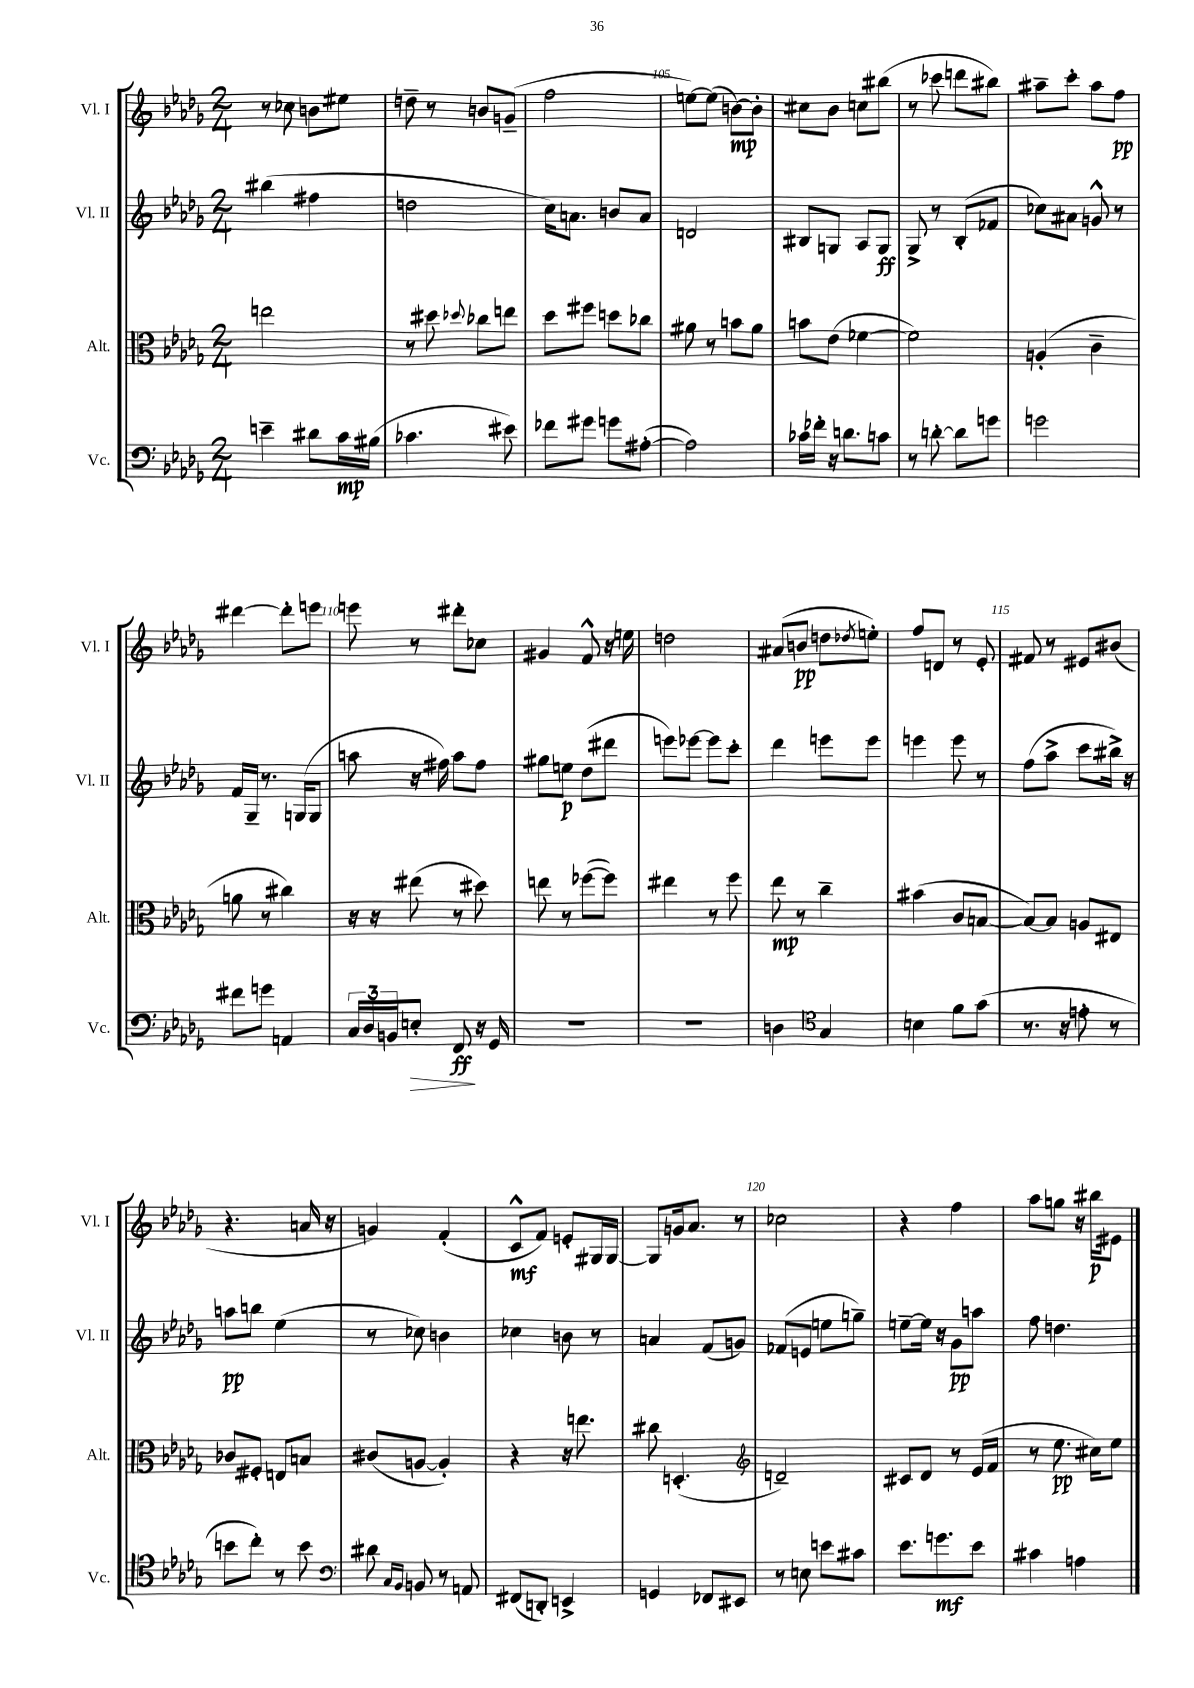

**kern	**kern	**kern	**kern
*staff4	*staff3	*staff2	*staff1
*clefF4	*clefC3	*clefG2	*clefG2
*k[b-e-a-d-g-]	*k[b-e-a-d-g-]	*k[b-e-a-d-g-]	*k[b-e-a-d-g-]
*M2/4	*M2/4	*M2/4	*M2/4
4e~\	2ee\	(4bb#\	8r
.	.	.	8cc-\
8d#\L	.	4ff#\	8b\L
16c\L	.	.	8ee#\J
(16B#\JJ	.	.	.
=	=	=	=
4.c-\	8r	2dd\	8dd~\
.	8dd#\	.	8r
.	8qqdd-/	.	.
.	8cc-\L	.	8b/L
8e#\)	8ee\J	.	(8g~/J
=	=	=	=
8f-\L	8dd-\L	16cc\LK)	2ff\
.	.	8.a\J	.
8g#\J	8ff#\J	.	.
8g\L	8dd\L	8b/L	.
([8A#'\J	8cc-\J	8a/J	.
=	=	=	=
2A#\])	8a#\	2d/	[8ee\L)
.	8r	.	(8ee\]J
.	8b\L	.	[8b\L)
.	8a#\J	.	8b'\]J
=	=	=	=
16c-\LL	8b\L	8B#/L	8cc#\L
16f-'\JJ	.	.	.
16r	(8e-\J	8G/J	8b-\J
8.d\L	.	.	.
.	[4f-\	8A-/L	8cc\L
8c\J	.	8G/J	(8bb#\J
=	=	=	=
8r	2f-\])	8G-^/	8r
[8d'\	.	8r	8ccc-\
8d\]L	.	(8B-'/L	8ddd\L
8g\J	.	8f-/J	8bb#\J)
=	=	=	=
2g\	(4A'/	8cc-\L)	8aa#~\L
.	.	8a#\J	8ccc'\J
.	4c~\	8g^^/	8aa#\L
.	.	8r	8ff\J
=	=	=	=
8f#\L	8a\	16f/LL	[4ddd#\
.	.	16G-~/JJ	.
8g\J	8r	8.r	.
4AA/	4cc#\)	.	8ddd#'\]L
.	.	(16G/LK	.
.	.	8G/J	8eee\J
=	=	=	=
24C/LL	16r	8aa\	8eee\
24D-/	.	.	.
.	16r	.	.
24BB/J	.	.	.
8E'/J	(8ee#\	16r	8r
.	.	16ff#\)	.
8FF/	8r	8aa\L	8ddd#'\L
16r	8dd#\)	8ff#\J	8cc-\J
16GG-/	.	.	.
=	=	=	=
2r	8ee\	8gg#\L	4g#/
.	8r	8ee\J	.
.	([8ff-\L	(8dd-\L	8f^^/
.	8ff-\]J)	8ddd#\J	16r
.	.	.	16ee\
=	=	=	=
2r	4ee#\	8eee\L)	2dd\
.	.	[8eee-\J	.
.	8r	8eee-\]L	.
.	8ff\	8ccc'\J	.
=	=	=	=
4D\	8ee-\	4ddd-\	(8a#/L
.	8r	.	8b/J
*clefC4	*	*	*
4G-/	4cc~\	8eee\L	8dd\L
.	.	.	8qdd-/
.	.	8eee\J	8ee'\J)
=	=	=	=
4B\	(4b#\	4eee\	8ff/L
.	.	.	8d/J
8f\L	8c/L	8eee\	8r
(8g-\J	[8B/J	8r	8e-'/
=	=	=	=
8.r	8B/_L)	(8ff\L	8f#/
.	8B/]J	8aa-^\J	8r
16r	.	.	.
8e'\	8A/L	8ccc\L	8e#/L
8r	8E#/J	16bb#^\Jk)	(8b#/J
.	.	16r	.
=	=	=	=
8b\L	8c-/L	8aa\L	4.r
8cc'\J)	8F#'/J	8bb\J	.
8r	8E/L	(4ee-\	.
8b\	8B/J	.	16a/
.	.	.	16r
=	=	=	=
*clefF4	*	*	*
8d#\	(8c#/L	8r	4g/)
16qqC/LL	.	.	.
16qqBB-/JJ	.	.	.
8BB/	[8A/J	8cc-\)	.
8r	4A'/])	4b\	(4f'/
8AA/	.	.	.
=	=	=	=
(8FF#/L	4r	4cc-\	8c^^/L
8DD'/J)	.	.	8f/J)
4EE^/	16r	8b\	8e'/L
.	8.ee\	.	.
.	.	8r	16G#/L
.	.	.	[16G#/JJ
=	=	=	=
4GG/	8cc#\	4a/	8G#/]L
.	(4.D'/	.	16g/k
.	.	.	8.a-/J
8FF-/L	.	(8f/L	.
8EE#/J	.	8g/J)	8r
=	=	=	=
*	*clefG2	*	*
8r	2d~/)	(8f-/L	2cc-\
8E\	.	8e/J	.
8e\L	.	8ee\L	.
8c#\J	.	8gg~\J)	.
=	=	=	=
8.e-\L	8c#/L	[8ee~\L	4r
.	8d-/J	16ee\]Jk	.
8.g\	.	16r	.
.	8r	8g-\L	4ff\
8e-\J	(16e-/LL	8aa\J	.
.	16f/JJ	.	.
=	=	=	=
4c#\	8r	8ff\	8aa-\L
.	8.ee-\	4.dd\	8gg\J
4A\	.	.	16r
.	16cc#\LK)	.	16bb#\LK
.	8ee-\J	.	8e#\J
==	==	==	==
*-	*-	*-	*-
